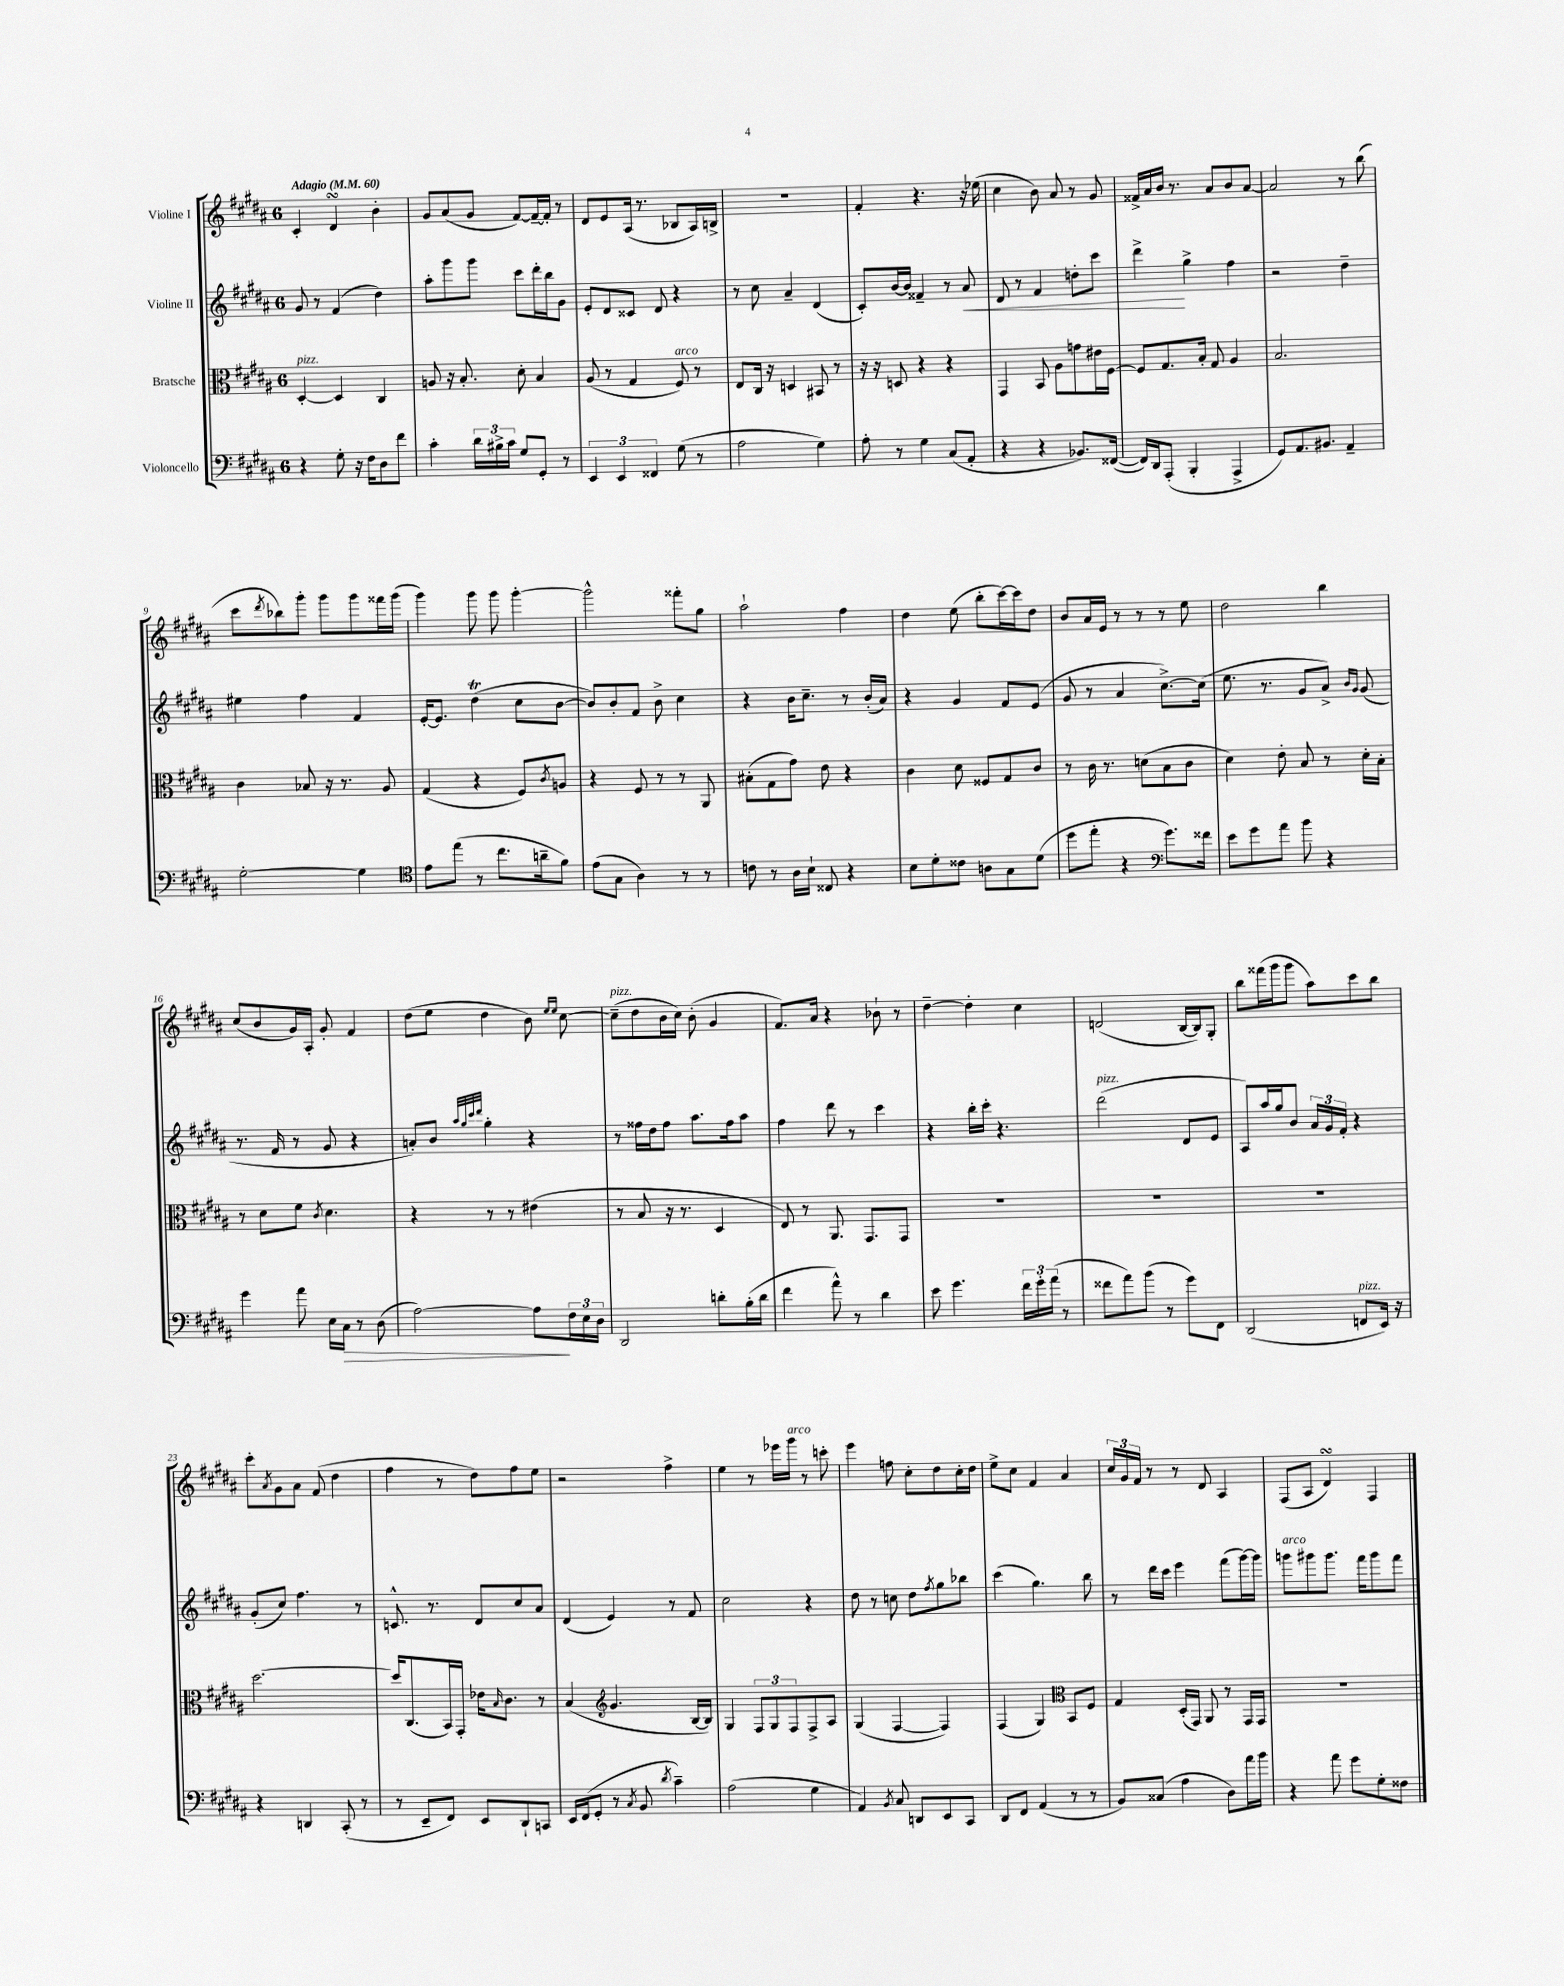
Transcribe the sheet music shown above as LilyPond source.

<<
\new StaffGroup <<
\new Staff = "s0" \with { instrumentName = "Violine I" } {
    \clef treble \key b \major \once \override Staff.TimeSignature.style = #'single-digit \time 6/8 \tempo "Adagio" 4 = 60
    cis'4-. dis'4\turn b'4-. |
    gis'8 ais'8( gis'8 fis'8~) fis'16~-- fis'16-. r8 |
    dis'8 e'8 ais16( r8. bes8 ais16) b16-> |
    R2. |
    fis'4-. r4. r16 ees''16( |
    cis''4 b'8) ais'8 r8 gis'8 |
    fisis'16-> ais'16 b'16 r8. ais'8 b'8 ais'8~ |
    ais'2 r8 b''8( |
    cis'''8 \acciaccatura { dis'''8 } bes''8) gis'''8-. gis'''8 gis'''8 fisis'''16 gis'''16( |
    gis'''4) gis'''8 gis'''8 gis'''4~-. |
    gis'''2-^ fisis'''8-. gis''8 |
    ais''2-! fis''4 |
    dis''4 e''8( b''8-. cis'''16~) cis'''16 dis''8 |
    b'8 ais'16 e'16 r8 r8 r8 e''8 |
    dis''2 b''4 |
    cis''8( b'8 gis'16) ais16-. gis'8-. fis'4 |
    dis''8( e''8 dis''4 b'8) \grace { e''16 e''16 } cis''8~ |
    cis''8--^\markup { \italic "pizz." }( dis''8 b'16 cis''16) b'8-.( gis'4 |
    fis'8.) ais'16 r4 bes'8-! r8 |
    dis''4~-- dis''4-. cis''4 |
    d'2( b16~ b16) gis8-. |
    b''8 fisis'''16( gis'''16 gis'''8 ais''8) cis'''8 b''8 |
    cis'''8-. \acciaccatura { ais'8 } gis'8 ais'8 fis'8( dis''4 |
    fis''4 r8 dis''8) fis''8 e''8 |
    r2 fis''4-> |
    e''4 r8 ees'''16 gis'''16^\markup { \italic "arco" } r8 c'''8-. |
    e'''4 f''8 cis''8-. dis''8 cis''16-. dis''16 |
    e''8-> cis''8 fis'4 ais'4 |
    \tuplet 3/2 { cis''16 gis'16 fis'16 } r8 r8 dis'8 ais4 |
    fis8( ais8 dis'4\turn) fis4 \bar "|." |
}
\new Staff = "s1" \with { instrumentName = "Violine II" } {
    \clef treble \key b \major \once \override Staff.TimeSignature.style = #'single-digit \time 6/8
    gis'8 r8 fis'4( dis''4) |
    ais''8-. gis'''8 gis'''8 cis'''8 dis'''16-. b''16 gis'8 |
    e'8-. dis'8 cisis'8 dis'8 r4 |
    r8 cis''8 ais'4-- dis'4( |
    cis'8-.) b'16~ b'16 fisis'4-- r8 ais'8\< |
    dis'8 r8 fis'4 d''8-. cis'''8 |
    dis'''4->\! gis''4-> fis''4 |
    r2 dis''4-- |
    eis''4 fis''4 fis'4 |
    e'16~-. e'8. dis''4\trill( cis''8 b'8~ |
    b'8) b'8-. fis'8 b'8-> cis''4 |
    r4 b'16 cis''8.-- r8 b'16-.( ais'16) |
    r4 gis'4 fis'8 e'8( |
    gis'8 r8 ais'4 cis''8.~->) cis''16( |
    e''8. r8. gis'8 ais'8->) \grace { b'16 gis'16 } gis'8( |
    r8. fis'16 r8 gis'8 r4 |
    a'8-.) b'8 \grace { ais''32 gis''32 cis'''32 dis'''32 } gis''4-. r4 |
    r8 fisis''16 dis''16 fisis''8 ais''8. fisis''16 ais''8 |
    fis''4 dis'''8 r8 cis'''4 |
    r4 b''16-. cis'''16-. r4. |
    dis'''2^\markup { \italic "pizz." }( dis'8 e'8 |
    ais8) ais''16 gis''16 b'8 \tuplet 3/2 { ais'16 gis'16 fis'16-. } r4 |
    gis'8-.( cis''8) fis''4. r8 |
    c'8.-^ r8. dis'8 cis''8 ais'8 |
    dis'4( e'4) r8 fis'8 |
    cis''2 r4 |
    dis''8 r8 c''8 dis''8 \acciaccatura { fis''8 } gis''8 bes''8 |
    cis'''4( gis''4.) b''8 |
    r8 dis'''16 cis'''16 e'''4 fis'''8( gis'''16~) gis'''16 |
    g'''8^\markup { \italic "arco" } gis'''8 gis'''8. fis'''16 gis'''8 fis'''8 \bar "|." |
}
\new Staff = "s2" \with { instrumentName = "Bratsche" } {
    \clef alto \key b \major \once \override Staff.TimeSignature.style = #'single-digit \time 6/8
    dis4~-.^\markup { \italic "pizz." } dis4 cis4 |
    a8 r16 b8.-. dis'8-. b4 |
    ais8( r8 gis4 fis8^\markup { \italic "arco" }) r8 |
    e8 cis16 r16 d4 bis,8 r8 |
    r16 r16 d8 r4 r4 |
    gis,4 b,8 ais8 g'8 eis'16 fis16~ |
    fis8 gis8. b16-. gis8 ais4 |
    b2. |
    cis'4 bes8 r16 r8. ais8 |
    gis4( r4 fis8) \acciaccatura { cis'8 } a8 |
    r4 fis8 r8 r8 ais,8 |
    bis8-.( gis8 gis'8) e'8 r4 |
    cis'4 dis'8 fisis8 gis8 cis'8 |
    r8 cis'16 r8. d'8( b8 cis'8 |
    dis'4) e'8-. b8 r8 dis'16-. b16-. |
    r8 dis'8 fis'8 \acciaccatura { cis'8 } dis'4. |
    r4 r8 r8 eis'4( |
    r8 b8 r16 r8. dis4 |
    e8) r8 ais,8. gis,8. gis,8 |
    R2. |
    R2. |
    R2. |
    dis''2.~ |
    dis''16 cis8.( b,16) gis,16-. ees'16 \grace { b16 } cis'8. r8 |
    b4( \clef treble gis'4. b16~ b16) |
    gis4 \tuplet 3/2 { fis8 gis8 fis8 } fis8-> ais8 |
    gis4( fis4~ fis4) |
    fis4( gis4) \clef alto b,8 fis8 |
    gis4 dis16-.( gis,16) ais,8 r8 gis,16 gis,16 |
    R2. \bar "|." |
}
\new Staff = "s3" \with { instrumentName = "Violoncello" } {
    \clef bass \key b \major \once \override Staff.TimeSignature.style = #'single-digit \time 6/8
    r4 gis8-. r16 fis16 dis8 fis'8 |
    cis'4-. \tuplet 3/2 { dis'16 bis16-> cis'16 } gis8 gis,8-. r8 |
    \tuplet 3/2 { e,4 e,4 fisis,4 } gis8( r8 |
    ais2 gis4) |
    ais8-. r8 gis4 cis8( ais,8-. |
    r4 r4 bes,8.) fisis,16~( |
    fisis,16) dis,16 ais,,8-.( b,,4-. ais,,4-> |
    gis,8) ais,8. bis,8. ais,4-- |
    gis2~-. gis4 |
    \clef tenor e'8 e''8( r8 cis''8. a'16-- fis'8) |
    e'8( gis8 ais4) r8 r8 |
    c'8 r8 ais16 b16-! cisis8 r4 |
    b8 dis'8-. cisis'8 a8 gis8 dis'8( |
    dis''8 e''8-. r4 \clef bass gis'8.) fisis'16 |
    e'8 gis'8 ais'8 b'8 r4 |
    gis'4 ais'8 e16 cis16\> r8 dis8( |
    ais2~) ais8\! \tuplet 3/2 { fis16 e16 dis16 } |
    dis,2 d'8-. b16-.( d'16 |
    fis'4 ais'8-^) r8 dis'4 |
    e'8 gis'4. \tuplet 3/2 { fis'16 gis'16-. ais'16( } r8 |
    fisis'8 ais'8) b'8( r8 gis'8) fis,8 |
    dis,2( f,8^\markup { \italic "pizz." } e,16) r16 |
    r4 d,4 cis,8-.( r8 |
    r8 e,8-- fis,8) e,8 dis,8-! c,8 |
    e,16 fis,16( gis,8-. r8 \acciaccatura { cis8 } b,8 \acciaccatura { dis'8 } cis'4--) |
    ais2( gis4 |
    ais,4) \acciaccatura { b,8 } cis8 d,8 e,8 cis,8 |
    dis,8 fis,8 ais,4( r8 r8 |
    b,8) cisis8( ais4 dis8) ais'16 b'16 |
    r4 ais'8 gis'8 gis8-. fisis8 \bar "|." |
}
>>
>>
